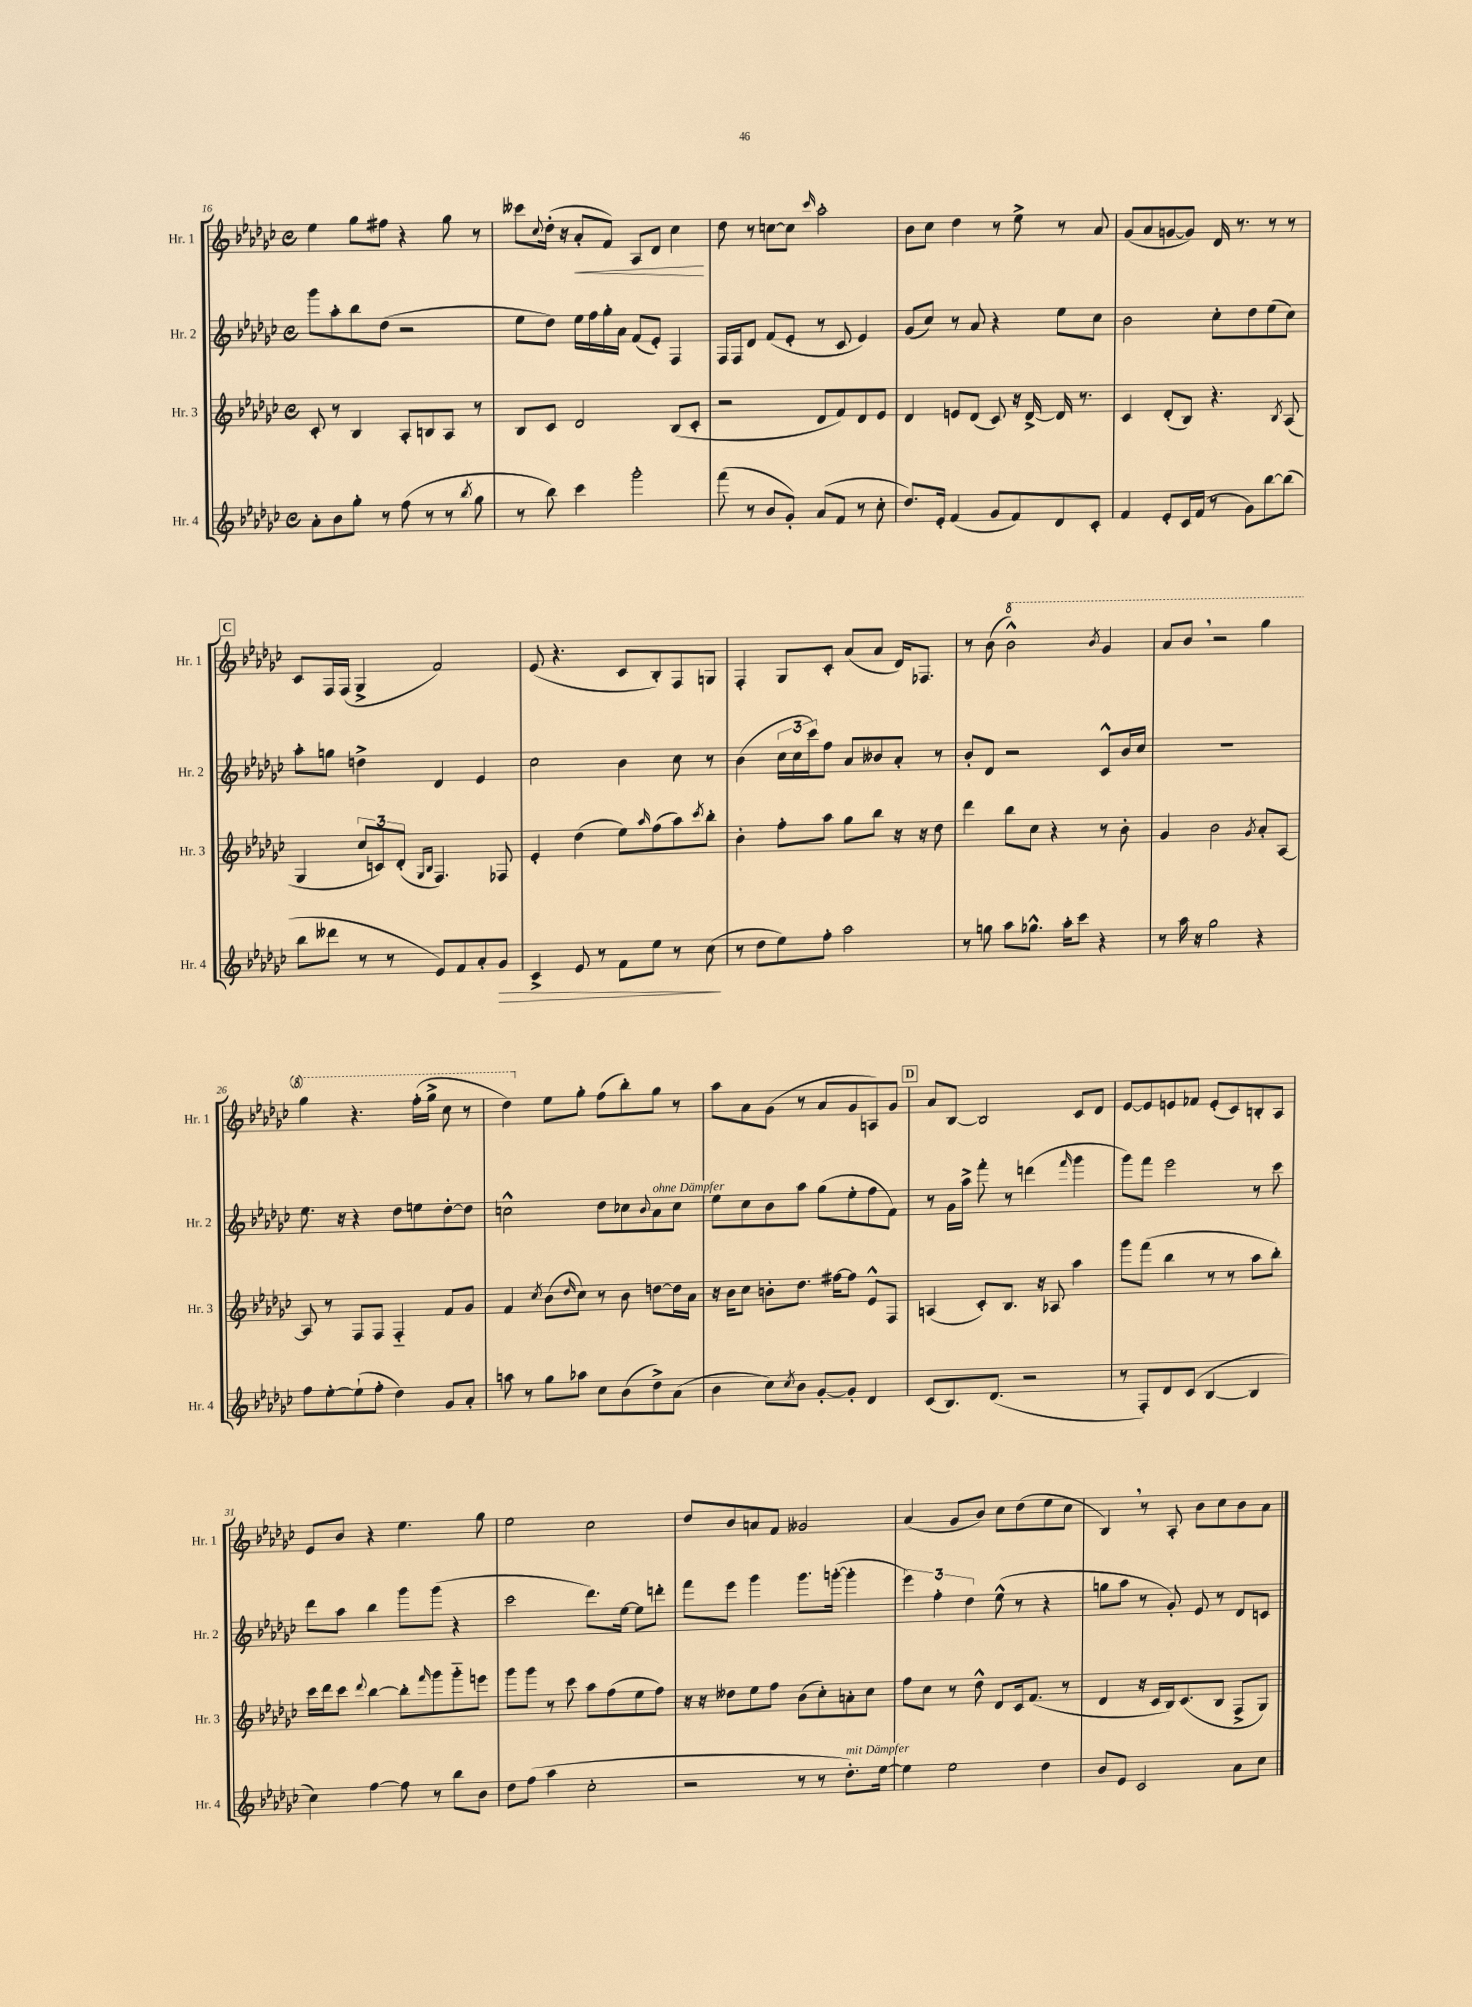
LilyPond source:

<<
\new StaffGroup <<
\new Staff = "s0" \with { instrumentName = "Hr. 1" shortInstrumentName = "Hr. 1" } {
    \clef treble \key ges \major \defaultTimeSignature \time 4/4
    ees''4 ges''8 fis''8 r4 ges''8 r8 |
    ceses'''8 \appoggiatura { ces''8 } des''16-.( r16 aes'8-.\< f'8) aes8 des'8 ces''4\! |
    des''8 r8 c''8~ c''8 \grace { ces'''16 } aes''2-. |
    bes'8 ces''8 des''4 r8 ees''8-> r8 aes'8 |
    ges'8( aes'8 g'8~ g'8) des'16 r8. r8 r8 |
    \mark \markup { \box "C" } ces'8 f16 f16( ges4-> f'2) |
    ees'8( r4. ces'8 bes8-.) f8 g8 |
    f4-. ges8 ces'8-. aes'8( aes'8 des'16) fes8. |
    r8 bes'8( \ottava #1 bes''2-^) \acciaccatura { bes''8 } ges''4 |
    aes''8 bes''8 \breathe r2 ges'''4 |
    ges'''4 r4. f'''16-.( ges'''16-> ces'''8 r8 |
    des'''4) \ottava #0 ees''8 ges''8-. f''8( bes''8-.) ges''8 r8 |
    aes''8 aes'8 ges'8( r8 aes'8 ges'8 a8) ges'8 |
    \mark \markup { \box "D" } aes'8 bes8~ bes2 ces'8 des'8 |
    ees'8~ ees'8 e'8 fes'8 e'8-.( ces'8) b8-. aes8 |
    ees'8 bes'8 r4 ees''4. ges''8 |
    ees''2 ces''2 |
    des''8 bes'8 a'8 f'8 geses'2 |
    aes'4( ges'8 bes'8) ces''8 des''8( ees''8 ces''8 |
    bes4) \breathe r8 aes8-. bes'8 ces''8 bes'8 aes'8 \bar "|." |
}
\new Staff = "s1" \with { instrumentName = "Hr. 2" shortInstrumentName = "Hr. 2" } {
    \clef treble \key ges \major \defaultTimeSignature \time 4/4
    ges'''8 aes''8-. bes''8 des''8( r2 |
    ees''8 des''8) ees''16 f''16 ges''16-. aes'16 f'8( ees'8-.) f4 |
    f16 f16 des'8 f'8( ees'8-. r8 ces'8 ees'4) |
    ges'8( ces''8) r8 aes'8 r4 ees''8 ces''8 |
    bes'2 ces''8-. des''8 ees''8( ces''8) |
    \mark \markup { \box "C" } aes''8-. g''8 d''4-> des'4 ees'4 |
    ces''2 bes'4 ces''8 r8 |
    bes'4( \tuplet 3/2 { ces''16 ces''16 ces'''16) } f''8 aes'8 beses'8 aes'8-. r8 |
    bes'8-. des'8 r2 ces'8-^ bes'16 ces''16 |
    R1 |
    ees''8. r16 r4 des''8 e''8 des''8~-. des''8 |
    c''2-^ des''8 ces''8 \appoggiatura { bes'8 } aes'8^\markup { \italic "ohne Dämpfer" } ces''8 |
    ees''8 ces''8 bes'8 aes''8 ges''8( ees''8-. f''8 f'8) |
    \mark \markup { \box "D" } r8 ges'16 aes''16-> f'''8-. r8 d'''4( \grace { f'''16 } ges'''4 |
    ges'''8) f'''8 ees'''2 r8 ces'''8 |
    des'''8 aes''8 bes''4 ges'''8 ges'''8( r4 |
    ces'''2 des'''8.) ees''16~ ees''8 d'''8-. |
    f'''8 ees'''8 ges'''4 ges'''8. g'''16~-.( g'''4-. |
    \tuplet 3/2 { ees'''4) f''4-. des''4 } ees''8-^( r8 r4 |
    g''8 aes''8 r8 ges'8-.) ees'8 r8 des'8 c'8 \bar "|." |
}
\new Staff = "s2" \with { instrumentName = "Hr. 3" shortInstrumentName = "Hr. 3" } {
    \clef treble \key ges \major \defaultTimeSignature \time 4/4
    ces'8-. r8 bes4 aes8-. b8 aes8 r8 |
    bes8 ces'8 des'2 bes8( ces'8-. |
    r2 des'8 f'8) des'8 ees'8 |
    des'4 e'8 des'8( ces'8) r16 des'16~-> des'16 r8. |
    ces'4 des'8-.( bes8) r4. \acciaccatura { bes8 } aes8( |
    \mark \markup { \box "C" } ges4 \tuplet 3/2 { ces''8 c'8) des'8-.( } \grace { ges16 bes16 } f4.) fes8 |
    ees'4-. des''4( ees''8) \grace { aes''16 } f''8( aes''8) \acciaccatura { ces'''8 } bes''8-. |
    bes'4-. f''8-. aes''8 ges''8 bes''8 r16 r16 des''8 |
    des'''4 bes''8 ces''8 r4 r8 bes'8-. |
    ges'4 bes'2 \acciaccatura { ges'8 } aes'8-. aes8~ |
    aes8 r8 f8 f8 f4-_ f'8 ges'8 |
    f'4 \acciaccatura { ces''8 } bes'8( \grace { des''16 } ces''8) r8 bes'8 d''8~ d''16 aes'16 |
    r16 bes'16 ces''8 b'8-. des''8. fis''16~ fis''8 ees'8-^ f8 |
    \mark \markup { \box "D" } a4( ces'8-.) bes8. r16 aes8 aes''4 |
    ges'''8 f'''8( bes''4 r8 r8 aes''8 bes''8-.) |
    ces'''16 des'''16 ces'''8 \appoggiatura { des'''8 } bes''4~ bes''8-. \grace { f'''16 } ges'''8 ges'''8-_ e'''8 |
    ges'''8 ges'''8 r8 ces'''8 aes''8 f''8( ees''8 f''8) |
    r16 r16 deses''8 ees''8 f''8 bes'8( ces''8-.) a'8-. ces''8 |
    f''8 ces''8 r8 des''8-^ des'8 ces'16 f'8.( r8 |
    des'4 r16 ces'16 bes16) ces'8.( bes8 f8-> ges8) \bar "|." |
}
\new Staff = "s3" \with { instrumentName = "Hr. 4" shortInstrumentName = "Hr. 4" } {
    \clef treble \key ges \major \defaultTimeSignature \time 4/4
    aes'8-. bes'8 ges''8-. r8 f''8( r8 r8 \acciaccatura { bes''8 } ges''8 |
    r8 bes''8) ces'''4 ges'''2-. |
    f'''8( r8 bes'8 ges'8-.) aes'8( f'8 r8 ces''8-. |
    des''8.) ees'16-. f'4( ges'8 f'8) des'8 ces'8-. |
    f'4 ees'8-. ces'16 f'16( r8 ges'8) bes''8~ bes''8( |
    \mark \markup { \box "C" } bes''8 deses'''8 r8 r8 ees'8) f'8 aes'8-. ges'8\> |
    ces'4-> ees'8 r8 f'8 ees''8 r8 ces''8\!( |
    r8 des''8 ees''8) f''8-. aes''2 |
    r8 g''8 aes''8 ges''8.-^ aes''16-. ces'''8 r4 |
    r8 aes''16 r16 ges''2 r4 |
    f''8 ees''8~-. ees''8-!( f''8-. des''4) ges'8 aes'8-. |
    a''8 r8 ges''8 aes''8 ces''8 bes'8( des''8->) aes'8( |
    bes'4 ces''8) \acciaccatura { ces''8 } bes'8 ges'8~-. ges'8-. des'4 |
    \mark \markup { \box "D" } ces'8( bes8.) des'8.( r2 |
    r8 f8-.) des'8 ces'8( bes4~ bes4 |
    ces''4) f''4~ f''8 r8 bes''8 bes'8 |
    des''8 f''8( aes''4 ces''2-. |
    r2 r8 r8 des''8.-.^\markup { \italic "mit Dämpfer" }) ees''16~ |
    ees''4 ees''2 des''4 |
    bes'8 ees'8 ces'2 aes'8 ces''8 \bar "|." |
}
>>
>>
\layout { \context { \Score currentBarNumber = #16 } }
